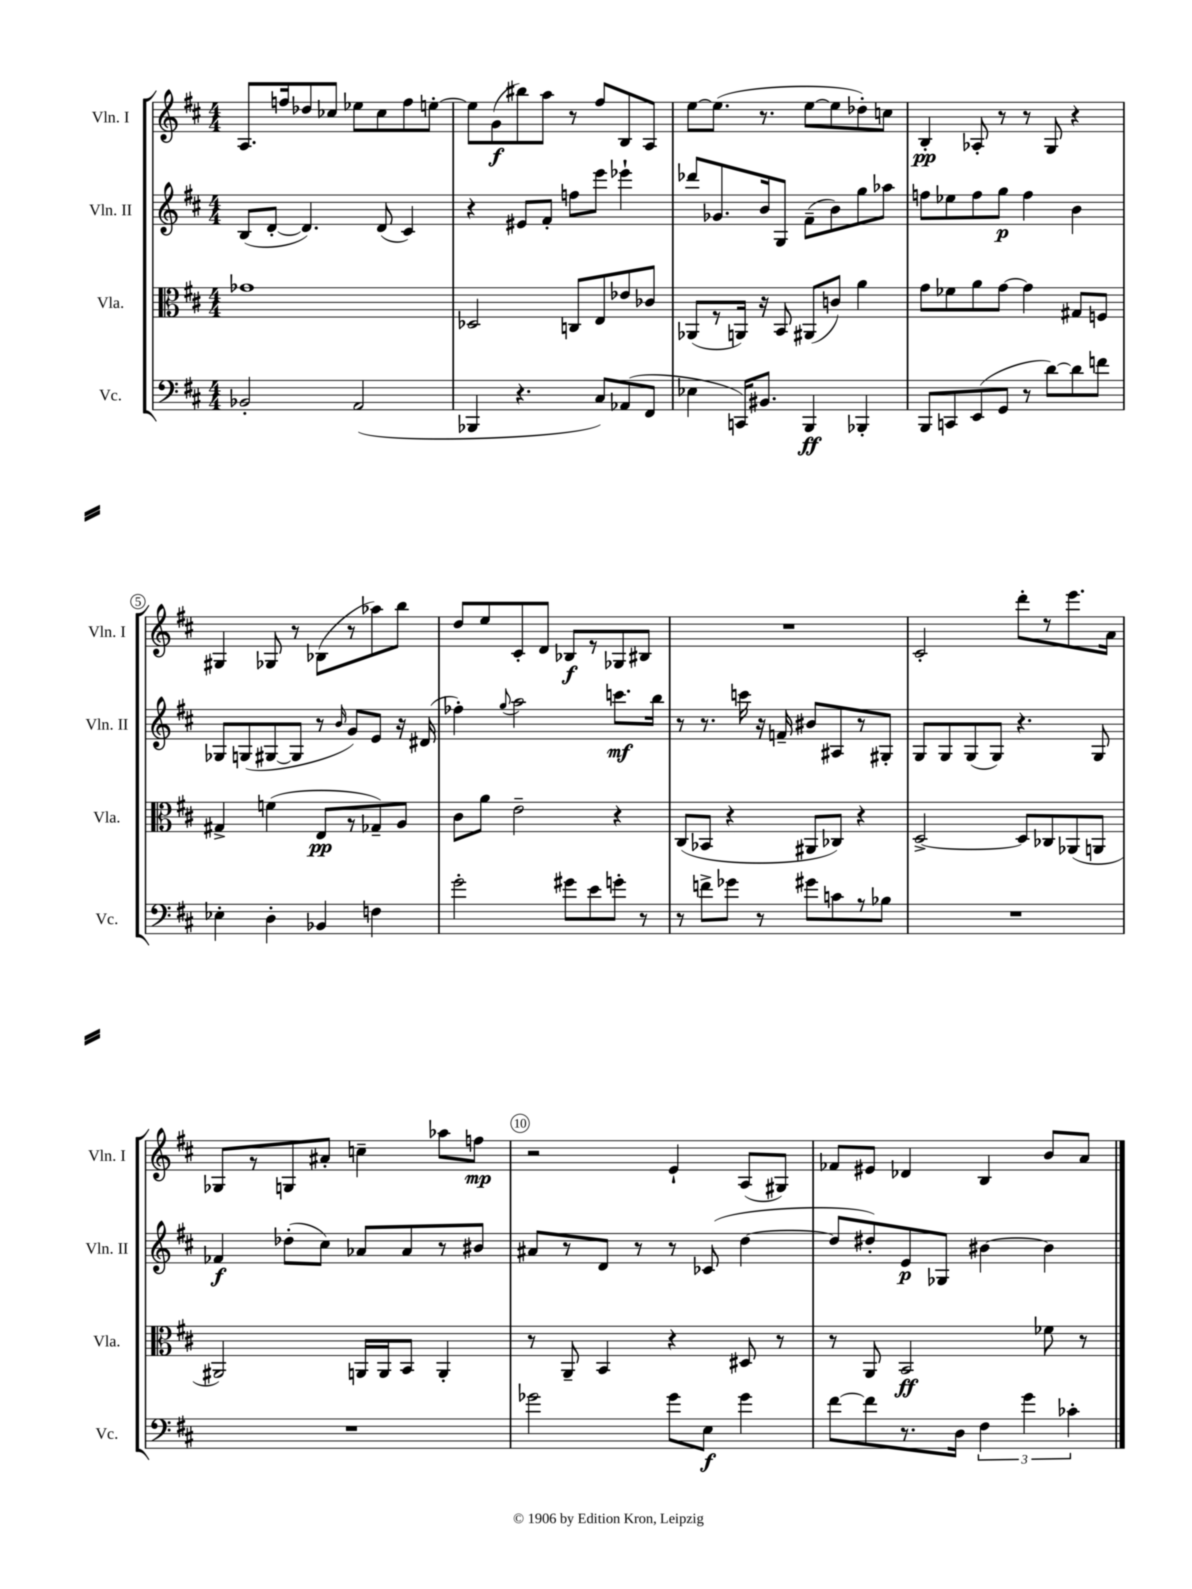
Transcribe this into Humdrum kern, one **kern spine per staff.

**kern	**dynam	**kern	**dynam	**kern	**dynam	**kern	**dynam
*part4	*part4	*part3	*part3	*part2	*part2	*part1	*part1
*staff4	*staff4	*staff3	*staff3	*staff2	*staff2	*staff1	*staff1
*I"Vc.	*	*I"Vla.	*	*I"Vln. II	*	*I"Vln. I	*
*I'Vc.	*	*I'Vla.	*	*I'Vln. II	*	*I'Vln. I	*
*clefF4	*	*clefC3	*	*clefG2	*	*clefG2	*
*k[f#c#]	*	*k[f#c#]	*	*k[f#c#]	*	*k[f#c#]	*
*M4/4	*	*M4/4	*	*M4/4	*	*M4/4	*
=1	=1	=1	=1	=1	=1	=1	=1
2BB-X'/	.	1g-X	.	(8B/L	.	8.A/L	.
.	.	.	.	[8d'/J	.	.	.
.	.	.	.	.	.	16ffn/k	.
.	.	.	.	4.d/])	.	8dd-X/	.
.	.	.	.	.	.	8cc-X/J	.
(2AA/	.	.	.	.	.	8ee-X\L	.
.	.	.	.	(8d/	.	8cc-\	.
.	.	.	.	4c#/)	.	8ff\	.
.	.	.	.	.	.	[8een'\J	.
=2	=2	=2	=2	=2	=2	=2	=2
4BBB-X/	.	2D-X/	.	4r	.	8ee\L]	.
.	.	.	.	.	.	(8g\	f
4.r	.	.	.	8e#X/L	.	8bb#X\)	.
.	.	.	.	8f#'/J	.	8aa\J	.
.	.	8Cn/L	.	8ffn\L	.	8r	.
8C#/L)	.	8E/	.	8eee\J	.	8ff#/L	.
(8AA-X/	.	8e-X/	.	4eee-X`\	.	8B/	.
8FF#/J	.	8c-X/J	.	.	.	8A/J	.
=3	=3	=3	=3	=3	=3	=3	=3
4E-X\	.	(8AA-X/L	.	8ddd-X/L	.	[8ee\L	.
.	.	8r	.	8.g-X/	.	(8.ee\J]	.
16CCn/KL)	.	16AAn/Jk)	.	.	.	.	.
8.BB#X/J	.	16r	.	16b/k	.	8.r	.
.	.	8BB/	.	8G/J	.	.	.
4BBB/	ff	(8AA#X/L	.	(8f#~\L	.	[8ee\L	.
.	.	8cn/J)	.	8b\)	.	8ee\]	.
4BBB-X'/	.	4a\	.	8gg\	.	8dd-X'\)	.
.	.	.	.	8aa-X\J	.	8ccn\J	.
=4	=4	=4	=4	=4	=4	=4	=4
8BBB/L	.	8g\L	.	8ffn\L	.	4B'/	pp
8CCn/	.	8f-X\	.	8ee-X\	.	.	.
(8EE/	.	8a\	.	8ff\	.	8A-X'/	.
8GG/J	.	[8g\J	.	8gg\J	p	8r	.
8r	.	4g\]	.	4ff\	.	8r	.
[8d\L)	.	.	.	.	.	8G/	.
8d\]	.	8G#X/L	.	4b\	.	4r	.
8fn\J	.	8Fn/J	.	.	.	.	.
!!LO:LB:g=z
=5	=5	=5	=5	=5	=5	=5	=5
4E-X'\	.	4G#X^/	.	8G-X/L	.	4G#X/	.
.	.	.	.	(8Gn/	.	.	.
4D'\	.	(4fn\	.	[8G#X/	.	8G-X/	.
.	.	.	.	8G#/J]	.	8r	.
4BB-X/	.	8E/L	pp	8r	.	(8B-X\L	.
.	.	.	.	16qqb/	.	.	.
.	.	8r	.	8g/L)	.	8r	.
4Fn\	.	8G-X~/)	.	8e/J	.	8aa-X\)	.
.	.	8A/J	.	16r	.	8bb\J	.
.	.	.	.	(16d#X/	.	.	.
=6	=6	=6	=6	=6	=6	=6	=6
2g'\	.	8c#\L	.	4ff-X'\)	.	8dd/L	.
.	.	8a\J	.	.	.	8ee/	.
.	.	.	.	8qqgg/	.	.	.
.	.	2e~\	.	2aa\	.	8c#'/	.
.	.	.	.	.	.	8d/J	.
8g#X\L	.	.	.	.	.	8B-X/L	f
8e\	.	.	.	.	.	8r	.
8gn'\J	.	4r	.	8.cccn\L	mf	8G-X/	.
8r	.	.	.	.	.	8B#X/J	.
.	.	.	.	16bb\Jk	.	.	.
=7	=7	=7	=7	=7	=7	=7	=7
8r	.	(8C#/L	.	8r	.	1r	.
8fn^\L	.	8BB-X/J	.	8.r	.	.	.
8g-X\J	.	4r	.	.	.	.	.
.	.	.	.	16cccn\	.	.	.
8r	.	.	.	16r	.	.	.
.	.	.	.	16fn~/	.	.	.
8g#X\L	.	8AA#X/L	.	8b#X/L	.	.	.
8cn\	.	8C-X/J)	.	8A#X/	.	.	.
8r	.	4r	.	8r	.	.	.
8B-X\J	.	.	.	8G#X'/J	.	.	.
=8	=8	=8	=8	=8	=8	=8	=8
1r	.	[2D^/	.	8G/L	.	2c#'/	.
.	.	.	.	8G/	.	.	.
.	.	.	.	(8G/	.	.	.
.	.	.	.	8G/J)	.	.	.
.	.	8D/L]	.	4.r	.	8ddd'\L	.
.	.	8C-X/	.	.	.	8r	.
.	.	(8AA-X/	.	.	.	8.eee\	.
.	.	8AAn/J	.	8G/	.	.	.
.	.	.	.	.	.	16a\Jk	.
!!LO:LB:g=z
=9	=9	=9	=9	=9	=9	=9	=9
1r	.	2AA#X/)	.	4f-X/	f	8G-X/L	.
.	.	.	.	.	.	8r	.
.	.	.	.	(8dd-X'\L	.	8Gn/	.
.	.	.	.	8cc#\J)	.	8a#X'/J	.
.	.	16AAn/LL	.	8a-X/L	.	4ccn~\	.
.	.	16AA/J	.	.	.	.	.
.	.	8BB/J	.	8a-/	.	.	.
.	.	4AA'/	.	8r	.	8aa-X\L	.
.	.	.	.	8b#X/J	.	8ffn\J	mp
=10	=10	=10	=10	=10	=10	=10	=10
2g-X\	.	8r	.	8a#X/L	.	2r	.
.	.	8AA~/	.	8r	.	.	.
.	.	4BB/	.	8d/J	.	.	.
.	.	.	.	8r	.	.	.
8g-\L	.	4r	.	8r	.	4e`/	.
8E\J	f	.	.	(8c-X/	.	.	.
4g-\	.	8D#X/	.	[4dd\	.	(8A/L	.
.	.	8r	.	.	.	8G#X/J)	.
=11	=11	=11	=11	=11	=11	=11	=11
[8f#\L	.	8r	.	8dd/L]	.	8f-X/L	.
8f#\]	.	8AA/	.	8dd#X'/)	.	8e#X/J	.
8.r	.	2BB/	ff	8e/	p	4d-X/	.
.	.	.	.	8G-X/J	.	.	.
16D\Jk	.	.	.	.	.	.	.
6F#\	.	.	.	[4b#X\	.	4B/	.
6g\	.	.	.	.	.	.	.
.	.	8f-X\	.	4b#\]	.	8b/L	.
6c-X'\	.	.	.	.	.	.	.
.	.	8r	.	.	.	8a/J	.
==	==	==	==	==	==	==	==
*-	*-	*-	*-	*-	*-	*-	*-
